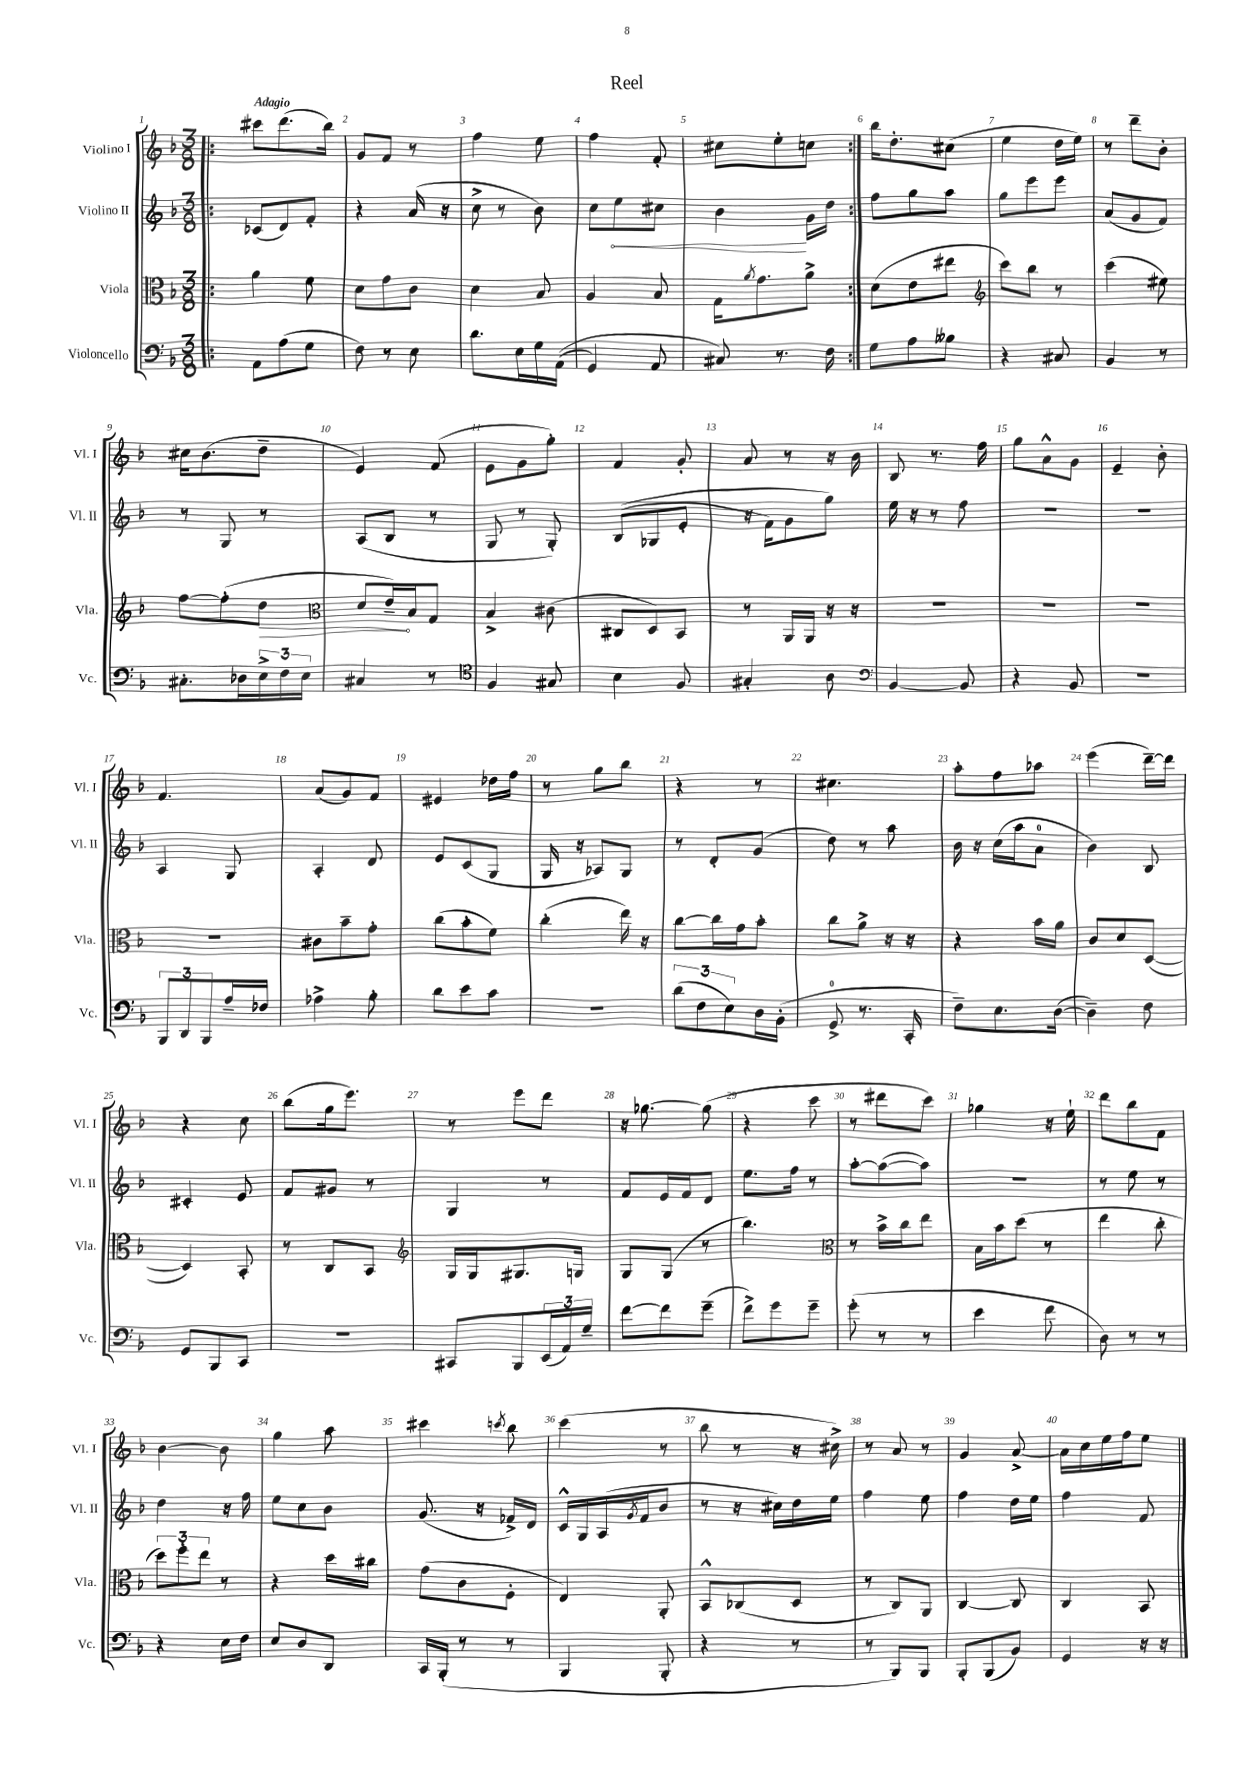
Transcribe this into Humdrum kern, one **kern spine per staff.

**kern	**kern	**kern	**kern
*staff4	*staff3	*staff2	*staff1
*clefF4	*clefC3	*clefG2	*clefG2
*k[b-]	*k[b-]	*k[b-]	*k[b-]
*M3/8	*M3/8	*M3/8	*M3/8
=!|:	=!|:	=!|:	=!|:
8AA	4a	(8c-	8ccc#
(8A	.	8d)	(8.ddd
8G	8f	8f'	.
.	.	.	16bb-)
=	=	=	=
8F)	8d	4r	8g
8r	8g	.	8f
8E	8c	(16a	8r
.	.	16r	.
=	=	=	=
8.d	4d	8cc^	4ff
.	.	8r	.
16E	.	.	.
16G	8B-	8b-)	8ee
&((16AA	.	.	.
=	=	=	=
4GG)	4A	8cc	4ff
.	.	8ee	.
8AA	8B-	8cc#	8f'
=	=	=	=
8C#&)	16G	4b-	8cc#
.	8qa	.	.
.	8.g	.	.
8.r	.	.	8ee'
.	8a^	16g	8cc
16F	.	16dd	.
=:|!	=:|!	=:|!	=:|!
8G	(8d	8ff	16bb-
.	.	.	8.dd'
8A	8e	8gg	.
8B--	8ee#	8aa	(8cc#
=	=	=	=
*	*clefG2	*	*
4r	8ccc)	8gg	4ee
.	8bb-	8eee	.
8C#	8r	8eee	16dd
.	.	.	16ee)
=	=	=	=
4BB-	(4ccc	(8a	8r
.	.	8g	8ddd~
8r	8ee#)	8f)	8b-'
=	=	=	=
8.C#'	[8ff	8r	16cc#
.	.	.	(8.b-
.	(8ff']	8G	.
16D-	.	.	.
24E^	8dd	8r	8dd~
24F	.	.	.
24E	.	.	.
=	=	=	=
*	*clefC3	*	*
4C#	8d	(8A	4e)
.	16e~)	8B-	.
.	16B-	.	.
8r	8G	8r	(8f
=	=	=	=
*clefC4	*	*	*
4F	4B-^	8G	8e
.	.	8r	8g
8G#	(8c#	8G')	8gg')
=	=	=	=
4B-	8C#	&((8B-	4f
.	8D)	8G-	.
8F	8BB-	8e'	8g'
=	=	=	=
4G#'	8r	16r	8a
.	.	16f)	.
.	16AA	8g	8r
.	16AA	.	.
8A	16r	8gg&)	16r
.	16r	.	16b-
=	=	=	=
*clefF4	*	*	*
[4BB-	4.r	16ee	8B-
.	.	16r	.
.	.	8r	8.r
8BB-]	.	8ff	.
.	.	.	16ff
=	=	=	=
4r	4.r	4.r	8gg
.	.	.	8a^^
8BB-	.	.	8g
=	=	=	=
4.r	4.r	4.r	4e~
.	.	.	8b-'
=	=	=	=
12BBB-	4.r	4A	4.f
12DD	.	.	.
12BBB-	.	.	.
16A~	.	8G	.
16F-	.	.	.
=	=	=	=
4A-^	8c#	4A'	(8a
.	8b-~	.	8g)
8B-'	8g'	8d	8f
=	=	=	=
8d	(8cc	8e	4e#
8e	8b-'	(8c	.
8c	8f)	8G	16dd-
.	.	.	16ff
=	=	=	=
4.r	(4cc'	16G	8r
.	.	16r	.
.	.	8A-)	8gg
.	16ee)	8G	8bb-
.	16r	.	.
=	=	=	=
(12d	[8cc	8r	4r
12F	.	.	.
.	16cc]	8d'	.
12E)	.	.	.
.	16g	.	.
16D	8b-'	(8g	8r
(16BB-'	.	.	.
=	=	=	=
8GG^	8cc	8dd)	4.cc#
8.r	8a^	8r	.
.	16r	8aa	.
16CC'	16r	.	.
=	=	=	=
8F~)	4r	16b-	8aa'
.	.	16r	.
8.E	.	(16cc	8ff
.	.	16aa	.
.	16b-	8a	8aa-
([16D	16a	.	.
=	=	=	=
4D~])	8c	4b-)	(4eee
.	8d	.	.
8F	([8D	8B-	[16ddd~)
.	.	.	16ddd]
=	=	=	=
8GG	4D])	4c#'	4r
8BBB-	.	.	.
8CC	8BB-'	8e	8cc
=	=	=	=
4.r	8r	8f	(8bb-
.	8C	8g#	16gg
.	.	.	8.eee)
.	8BB-	8r	.
=	=	=	=
*	*clefG2	*	*
8CC#	16G	4G	8r
.	16G	.	.
8BBB-	8.G#	.	8eee
(24EE	.	8r	8ddd
24AA)	.	.	.
.	16G	.	.
24G~	.	.	.
=	=	=	=
[8f	8G	8f	16r
.	.	.	[8.gg-
8f]	(8G	16e	.
.	.	16f	.
(8g~	8r	8d	(8gg-]
=	=	=	=
8f^)	4.bb-)	8.ee	4r
8g	.	.	.
.	.	16ff	.
8g~	.	8r	8ccc
=	=	=	=
*	*clefC3	*	*
(8g'	8r	[8aa'	8r
8r	16b-^	(8aa_	8ddd#
.	16cc	.	.
8r	8ee	8aa])	8ccc)
=	=	=	=
4e	16B-	4.r	4gg-
.	16b-	.	.
.	(8dd	.	.
8f	8r	.	16r
.	.	.	16ee`
=	=	=	=
8D)	4ee	8r	8ddd
8r	.	8ee	8bb-
8r	8cc'	8r	8f
=	=	=	=
4r	12dd)	4dd	[4b-
.	12ff'	.	.
.	12ee	.	.
16E	8r	16r	8b-]
16F	.	16ff	.
=	=	=	=
8E	4r	8ee	4gg
8D	.	8cc	.
8DD	16dd	8b-	8aa
.	16cc#	.	.
=	=	=	=
16CC	(8g	(8.g	4ccc#
(16BBB-'	.	.	.
8r	8c	.	.
.	.	16r	.
.	.	.	8qccc
8r	8F'	16f-^)	8bb-
.	.	16d	.
=	=	=	=
4BBB-	4E)	16c^^	(4ccc
.	.	16G	.
.	.	(16A	.
.	.	8qg	.
.	.	16f	.
8BBB-'	8AA'	8b-	8r
=	=	=	=
4r	8BB-^^	8r	8bb-
.	(8C-	16r	8r
.	.	16cc#)	.
8r	8D	16dd	16r
.	.	16ee	16cc#^)
=	=	=	=
8r	8r	4ff	8r
8BBB-)	8C)	.	8a
8BBB-	8AA	8ee	8r
=	=	=	=
8BBB-'	[4C	4ff	4g
(8BBB-	.	.	.
8BB-)	8C]	16dd	[8a^
.	.	16ee	.
=	=	=	=
4GG	4C	4ff	16a]
.	.	.	16cc
.	.	.	16ee
.	.	.	16ff
16r	8BB-	8f	8ee
16r	.	.	.
==	==	==	==
*-	*-	*-	*-
